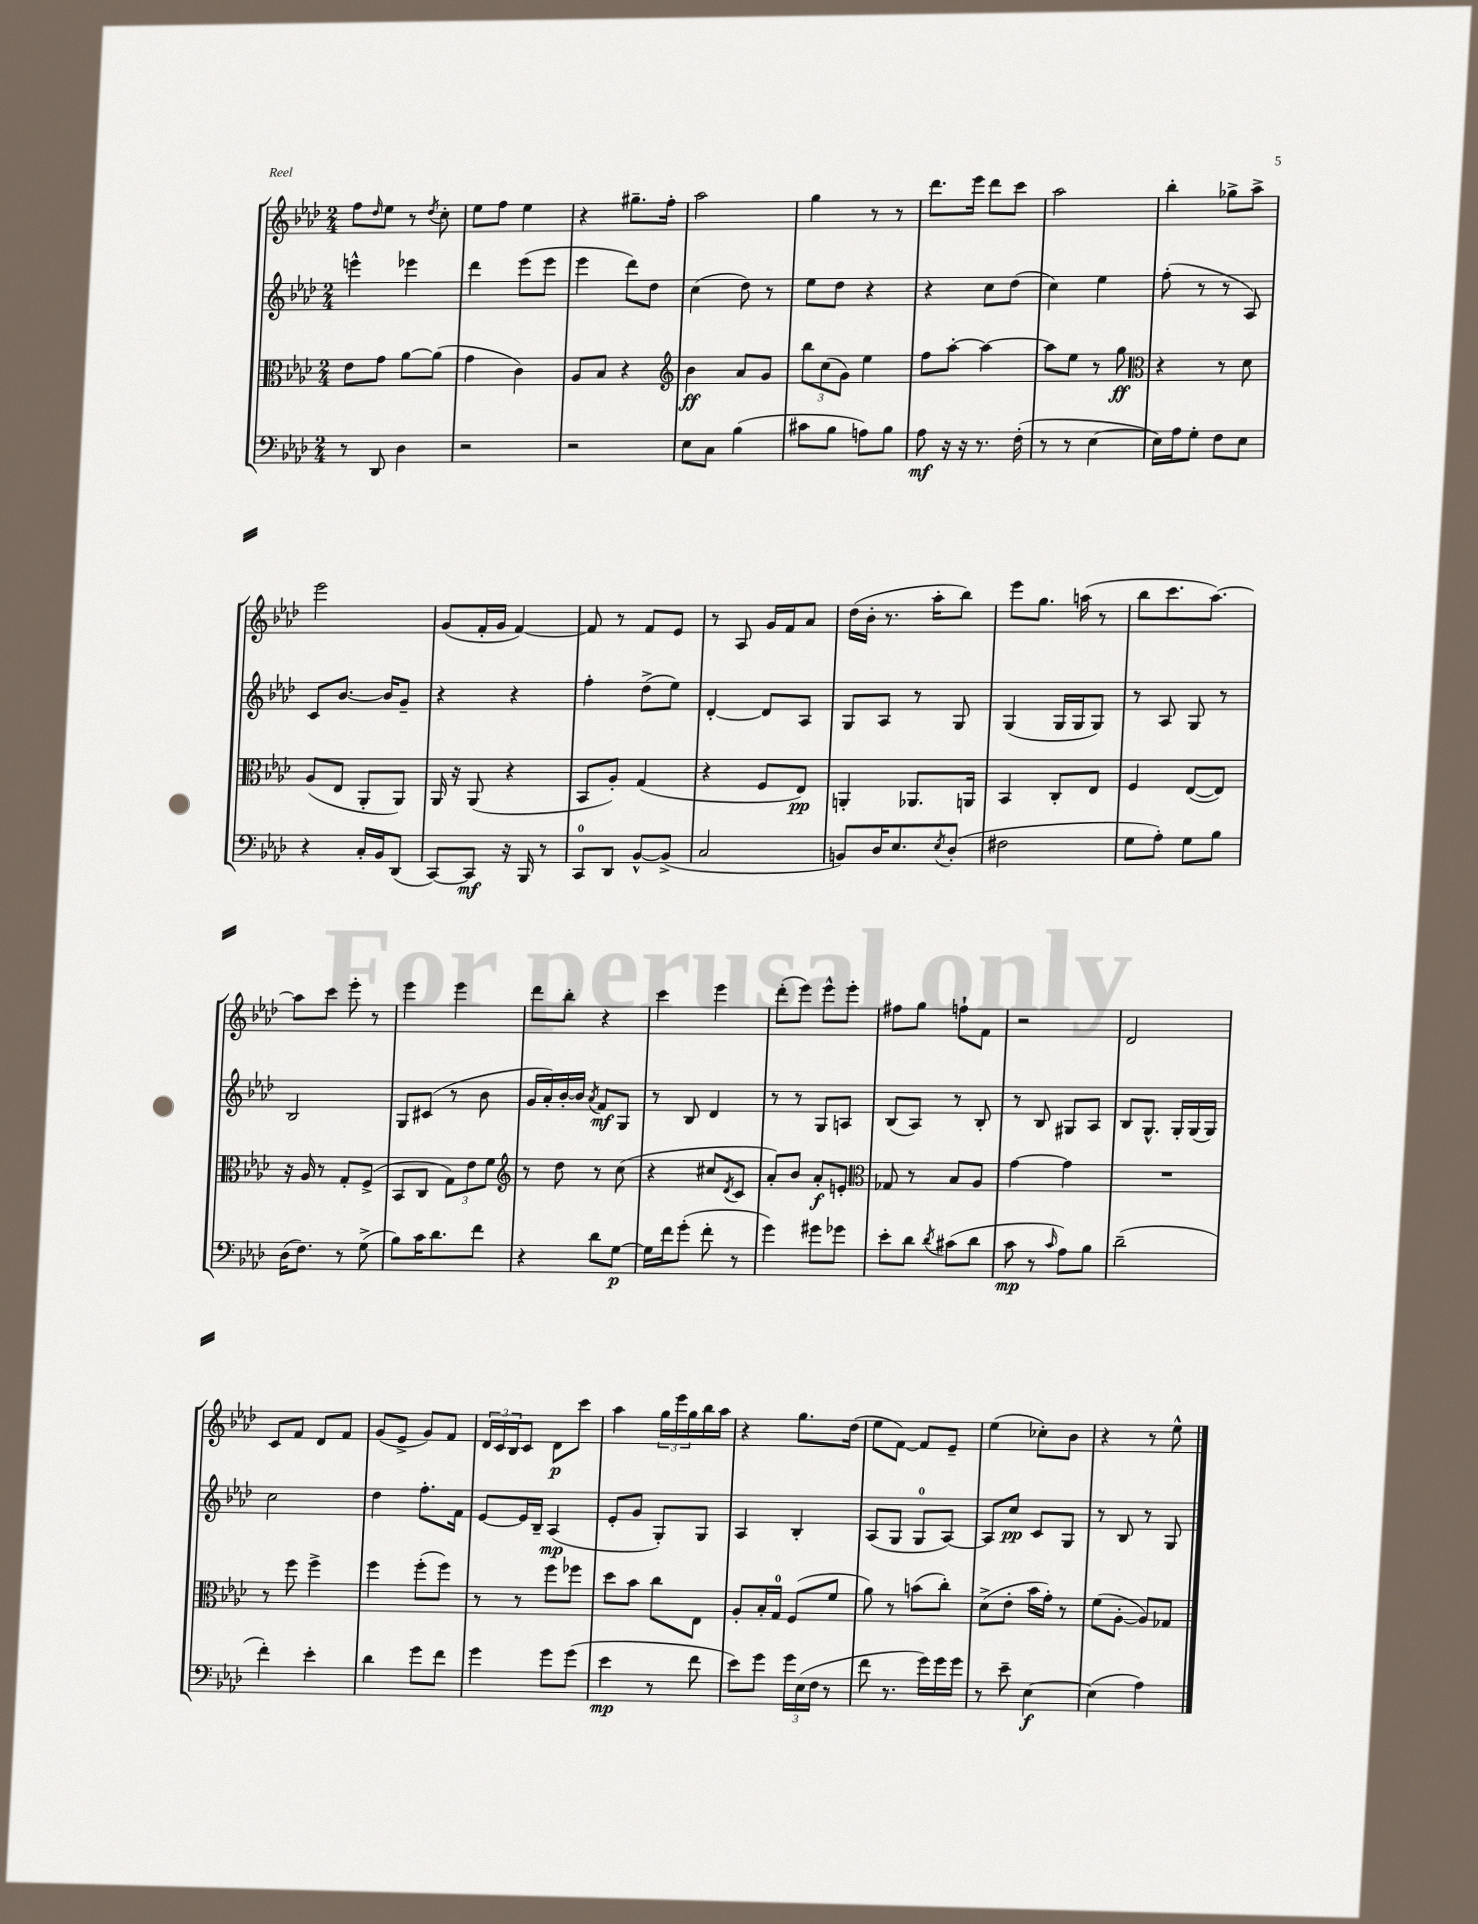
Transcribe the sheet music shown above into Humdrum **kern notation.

**kern	**dynam	**kern	**dynam	**kern	**dynam	**kern	**dynam
*part4	*part4	*part3	*part3	*part2	*part2	*part1	*part1
*staff4	*staff4	*staff3	*staff3	*staff2	*staff2	*staff1	*staff1
*clefF4	*	*clefC3	*	*clefG2	*	*clefG2	*
*k[b-e-a-d-]	*	*k[b-e-a-d-]	*	*k[b-e-a-d-]	*	*k[b-e-a-d-]	*
*M2/4	*	*M2/4	*	*M2/4	*	*M2/4	*
=59	=59	=59	=59	=59	=59	=59	=59
8r	.	8e-\L	.	4eeen^^\	.	8ff\L	.
.	.	.	.	.	.	16qqdd-/	.
8DD-/	.	8g\J	.	.	.	8ee-\J	.
4D-\	.	[8a-\L	.	4eee-X\	.	8r	.
.	.	.	.	.	.	8qdd-/	.
.	.	(8a-\J]	.	.	.	8cc'\	.
=60	=60	=60	=60	=60	=60	=60	=60
2r	.	4g\	.	4ddd-\	.	8ee-\L	.
.	.	.	.	.	.	8ff\J	.
.	.	4c\)	.	(8eee-\L	.	4ee-\	.
.	.	.	.	8eee-\J	.	.	.
=61	=61	=61	=61	=61	=61	=61	=61
2r	.	8A-/L	.	4eee-\	.	4r	.
.	.	8B-/J	.	.	.	.	.
.	.	4r	.	8ddd-\L)	.	8.gg#X~\L	.
.	.	.	.	8dd-\J	.	.	.
.	.	.	.	.	.	16ff'\Jk	.
=62	=62	=62	=62	=62	=62	=62	=62
*	*	*clefG2	*	*	*	*	*
8E-\L	.	4b-\	ff	(4cc\	.	2aa-\	.
8C\J	.	.	.	.	.	.	.
(4B-\	.	8a-/L	.	8dd-\)	.	.	.
.	.	8g/J	.	8r	.	.	.
=63	=63	=63	=63	=63	=63	=63	=63
8c#X\L	.	12bb-\L	.	8ee-\L	.	4gg\	.
.	.	(12cc\	.	.	.	.	.
8B-\J	.	.	.	8dd-\J	.	.	.
.	.	12g\J)	.	.	.	.	.
8An\L)	.	4ee-\	.	4r	.	8r	.
8B-\J	.	.	.	.	.	8r	.
=64	=64	=64	=64	=64	=64	=64	=64
8A-\	mf	8ff\L	.	4r	.	8.ddd-\L	.
16r	.	[8aa-'\J	.	.	.	.	.
16r	.	.	.	.	.	16eee-\Jk	.
8.r	.	4aa-\_	.	8cc\L	.	8ddd-\L	.
.	.	.	.	(8dd-\J	.	8ccc\J	.
(16F'\	.	.	.	.	.	.	.
=65	=65	=65	=65	=65	=65	=65	=65
8r	.	8aa-\L]	.	4cc\)	.	2aa-\	.
8r	.	8ee-\J	.	.	.	.	.
[4E-\	.	8r	.	4ee-\	.	.	.
.	.	8gg\	ff	.	.	.	.
=66	=66	=66	=66	=66	=66	=66	=66
*	*	*clefC3	*	*	*	*	*
16E-\LL])	.	4r	.	(8ff'\	.	4bb-'\	.
16A-\J	.	.	.	.	.	.	.
8G'\J	.	.	.	8r	.	.	.
8F\L	.	8r	.	8r	.	8gg-X^\L	.
8E-\J	.	8d-\	.	8A-/)	.	8aa-^\J	.
!!LO:LB:g=z
=67	=67	=67	=67	=67	=67	=67	=67
4r	.	(8A-/L	.	8c/L	.	2eee-\	.
.	.	8E-/J	.	[8.b-/J	.	.	.
16C'/LL	.	8AA-'/L	.	.	.	.	.
16BB-/J	.	.	.	16b-/KL]	.	.	.
(8DD-/J	.	8AA-/J)	.	8g~/J	.	.	.
=68	=68	=68	=68	=68	=68	=68	=68
[8CC/L)	.	16AA-/	.	4r	.	(8g/L	.
.	.	16r	.	.	.	.	.
8CC/J]	mf	(8AA-/	.	.	.	16f'/L	.
.	.	.	.	.	.	16g/JJ	.
16r	.	4r	.	4r	.	[4f/)	.
16BBB-/	.	.	.	.	.	.	.
8r	.	.	.	.	.	.	.
=69	=69	=69	=69	=69	=69	=69	=69
8CC/L	.	8BB-/L	.	4ff'\	.	8f/]	.
8DD-/J	.	8A-'/J)	.	.	.	8r	.
[8BB-^^/L	.	(4G/	.	(8dd-^\L	.	8f/L	.
(8BB-^/J]	.	.	.	8ee-\J)	.	8e-/J	.
=70	=70	=70	=70	=70	=70	=70	=70
2C/	.	4r	.	[4d-'/	.	8r	.
.	.	.	.	.	.	8A-/	.
.	.	8F/L	.	8d-/L]	.	16g/LL	.
.	.	.	.	.	.	16f/J	.
.	.	8E-/J)	pp	8A-/J	.	8a-/J	.
=71	=71	=71	=71	=71	=71	=71	=71
8BBn/L)	.	4AAn'/	.	8G/L	.	(16dd-\LL	.
.	.	.	.	.	.	16b-'\JJ	.
16D-/K	.	.	.	8A-/J	.	8.r	.
8.E-/	.	.	.	.	.	.	.
.	.	8.AA-X/L	.	8r	.	.	.
.	.	.	.	.	.	16aa-'\KL	.
8qE-/	.	.	.	.	.	.	.
(8D-'/J	.	.	.	8G/	.	8bb-\J)	.
.	.	16AAn/Jk	.	.	.	.	.
=72	=72	=72	=72	=72	=72	=72	=72
2F#X\	.	4BB-/	.	(4G/	.	8eee-\L	.
.	.	.	.	.	.	8.gg\J	.
.	.	8C'/L	.	16G/LL	.	.	.
.	.	.	.	16G/J	.	(16aan\	.
.	.	8E-/J	.	8G/J)	.	8r	.
=73	=73	=73	=73	=73	=73	=73	=73
8G\L	.	4F/	.	8r	.	8bb-\L	.
8A-'\J)	.	.	.	8A-/	.	8.ccc\	.
8G\L	.	([8E-/L	.	8G/	.	.	.
.	.	.	.	.	.	[8.aa-\J)	.
8B-\J	.	8E-/J])	.	8r	.	.	.
!!LO:LB:g=z
=74	=74	=74	=74	=74	=74	=74	=74
(16D-\KL	.	16r	.	2B-/	.	8aa-\L]	.
8.F\J)	.	16A-/	.	.	.	.	.
.	.	8r	.	.	.	8ccc\J	.
8r	.	8G'/L	.	.	.	8eee-'\	.
(8G^\	.	(8F^/J	.	.	.	8r	.
=75	=75	=75	=75	=75	=75	=75	=75
8B-\L)	.	8BB-/L	.	8G/L	.	4eee-\	.
16c\K	.	8C/J	.	(8c#X/J	.	.	.
8.d-\	.	.	.	.	.	.	.
.	.	12G\L)	.	8r	.	4eee-\	.
.	.	12e-\	.	.	.	.	.
8f\J	.	.	.	8b-\	.	.	.
.	.	12f\J	.	.	.	.	.
=76	=76	=76	=76	=76	=76	=76	=76
*	*	*clefG2	*	*	*	*	*
4r	.	8r	.	16g/LL	.	8ddd-\L	.
.	.	.	.	16a-'/)	.	.	.
.	.	8dd-\	.	[16b-'/	.	8bb-'\J	.
.	.	.	.	16b-/JJ]	.	.	.
.	.	.	.	8qa-/	.	.	.
8d-\L	.	8r	.	8f/L	mf	4r	.
[8G\J	p	(8cc\	.	8G/J	.	.	.
=77	=77	=77	=77	=77	=77	=77	=77
16G\LL]	.	4r	.	8r	.	4ccc\	.
16f\J	.	.	.	.	.	.	.
(8g'\J	.	.	.	8B-/	.	.	.
8f'\	.	8cc#X/L	.	4d-/	.	4eee-\	.
.	.	8qd-/	.	.	.	.	.
8r	.	8c/J	.	.	.	.	.
=78	=78	=78	=78	=78	=78	=78	=78
4g\)	.	8a-'/L)	.	8r	.	(8ddd-'\L	.
.	.	8b-/J	.	8r	.	8eee-\J)	.
8g#X\L	.	8a-'/L	f	8G/L	.	8eee-^^\L	.
8g-X\J	.	8en'/J	.	8An/J	.	8eee-'\J	.
=79	=79	=79	=79	=79	=79	=79	=79
*	*	*clefC3	*	*	*	*	*
8e-'\L	.	8G-X/	.	(8B-/L	.	8ff#X\L	.
8d-\J	.	8r	.	8A-/J)	.	8gg\J	.
8qd-/	.	.	.	.	.	.	.
(8c#X\L	.	8B-/L	.	8r	.	8ffn`\L	.
8d-\J	.	8A-/J	.	8B-'/	.	8f\J	.
=80	=80	=80	=80	=80	=80	=80	=80
8c\	mp	[4g\	.	8r	.	2r	.
8r	.	.	.	8B-/	.	.	.
16qqc/	.	.	.	.	.	.	.
8A-\L)	.	4g\]	.	8G#X/L	.	.	.
8B-\J	.	.	.	8A-/J	.	.	.
=81	=81	=81	=81	=81	=81	=81	=81
(2d-~\	.	2r	.	8B-/L	.	2d-/	.
.	.	.	.	8.G^^/J	.	.	.
.	.	.	.	16G'/LL	.	.	.
.	.	.	.	(16G/	.	.	.
.	.	.	.	16G/JJ)	.	.	.
!!LO:LB:g=z
=82	=82	=82	=82	=82	=82	=82	=82
4f'\)	.	8r	.	2cc\	.	8c/L	.
.	.	8ff\	.	.	.	8f/J	.
4e-'\	.	4ff^\	.	.	.	8d-/L	.
.	.	.	.	.	.	8f/J	.
=83	=83	=83	=83	=83	=83	=83	=83
4d-\	.	4ff\	.	4dd-\	.	(8g/L	.
.	.	.	.	.	.	8e-^/J	.
8g\L	.	(8ff'\L	.	8.ff'\L	.	8g/L)	.
8f\J	.	8ff\J)	.	.	.	8f/J	.
.	.	.	.	16f\Jk	.	.	.
=84	=84	=84	=84	=84	=84	=84	=84
4g\	.	8r	.	[8e-/L	.	24d-/LL	.
.	.	.	.	.	.	24c/	.
.	.	.	.	.	.	24B-/J	.
.	.	8r	.	16e-/L]	.	8c/J	.
.	.	.	.	16B-~/JJ	.	.	.
8g\L	.	8ff\L	.	(4A-/	mp	8d-\L	p
(8g\J	.	8ff-X\J	.	.	.	8ccc\J	.
=85	=85	=85	=85	=85	=85	=85	=85
4e-\	mp	8dd-\L	.	8e-'/L	.	4aa-\	.
.	.	8b-\J	.	8g/J	.	.	.
8r	.	8cc\L	.	8G'/L)	.	24gg\LL	.
.	.	.	.	.	.	24eee-\	.
.	.	.	.	.	.	24gg\	.
8f\	.	8E-\J	.	8G/J	.	16bb-\	.
.	.	.	.	.	.	16aa-\JJ	.
=86	=86	=86	=86	=86	=86	=86	=86
8e-\L)	.	8A-'/L	.	4A-/	.	4r	.
8g\J	.	16B-'/L	.	.	.	.	.
.	.	16G/JJ	.	.	.	.	.
24g\LL	.	(8F/L	.	4B-'/	.	8.gg\L	.
(24E-\	.	.	.	.	.	.	.
24F\JJ	.	.	.	.	.	.	.
8r	.	8f/J	.	.	.	.	.
.	.	.	.	.	.	(16dd-\Jk	.
=87	=87	=87	=87	=87	=87	=87	=87
8f\	.	8a-\)	.	(8A-/L	.	8ee-\L	.
8.r	.	8r	.	8G/J	.	[8f\J)	.
.	.	(8bn\L	.	8G/L	.	8f/L]	.
16g\LL)	.	.	.	.	.	.	.
16g\	.	8cc'\J)	.	[8A-/J)	.	8e-~/J	.
16g\JJ	.	.	.	.	.	.	.
=88	=88	=88	=88	=88	=88	=88	=88
8r	.	(8d-^\L	.	8A-/L]	.	(4ee-\	.
8e-~\	.	8e-'\J	.	8cc/J	pp	.	.
[4E-\	f	16b-\LL	.	8c/L	.	8cc-X'\L)	.
.	.	16g'\JJ)	.	.	.	.	.
.	.	8r	.	8G/J	.	8b-\J	.
=89	=89	=89	=89	=89	=89	=89	=89
(4E-\]	.	(8f\L	.	8r	.	4r	.
.	.	[8A-'\J	.	8B-/	.	.	.
4A-\)	.	8A-/L])	.	8r	.	8r	.
.	.	8G-X/J	.	8G/	.	8ee-^^\	.
==	==	==	==	==	==	==	==
*-	*-	*-	*-	*-	*-	*-	*-
